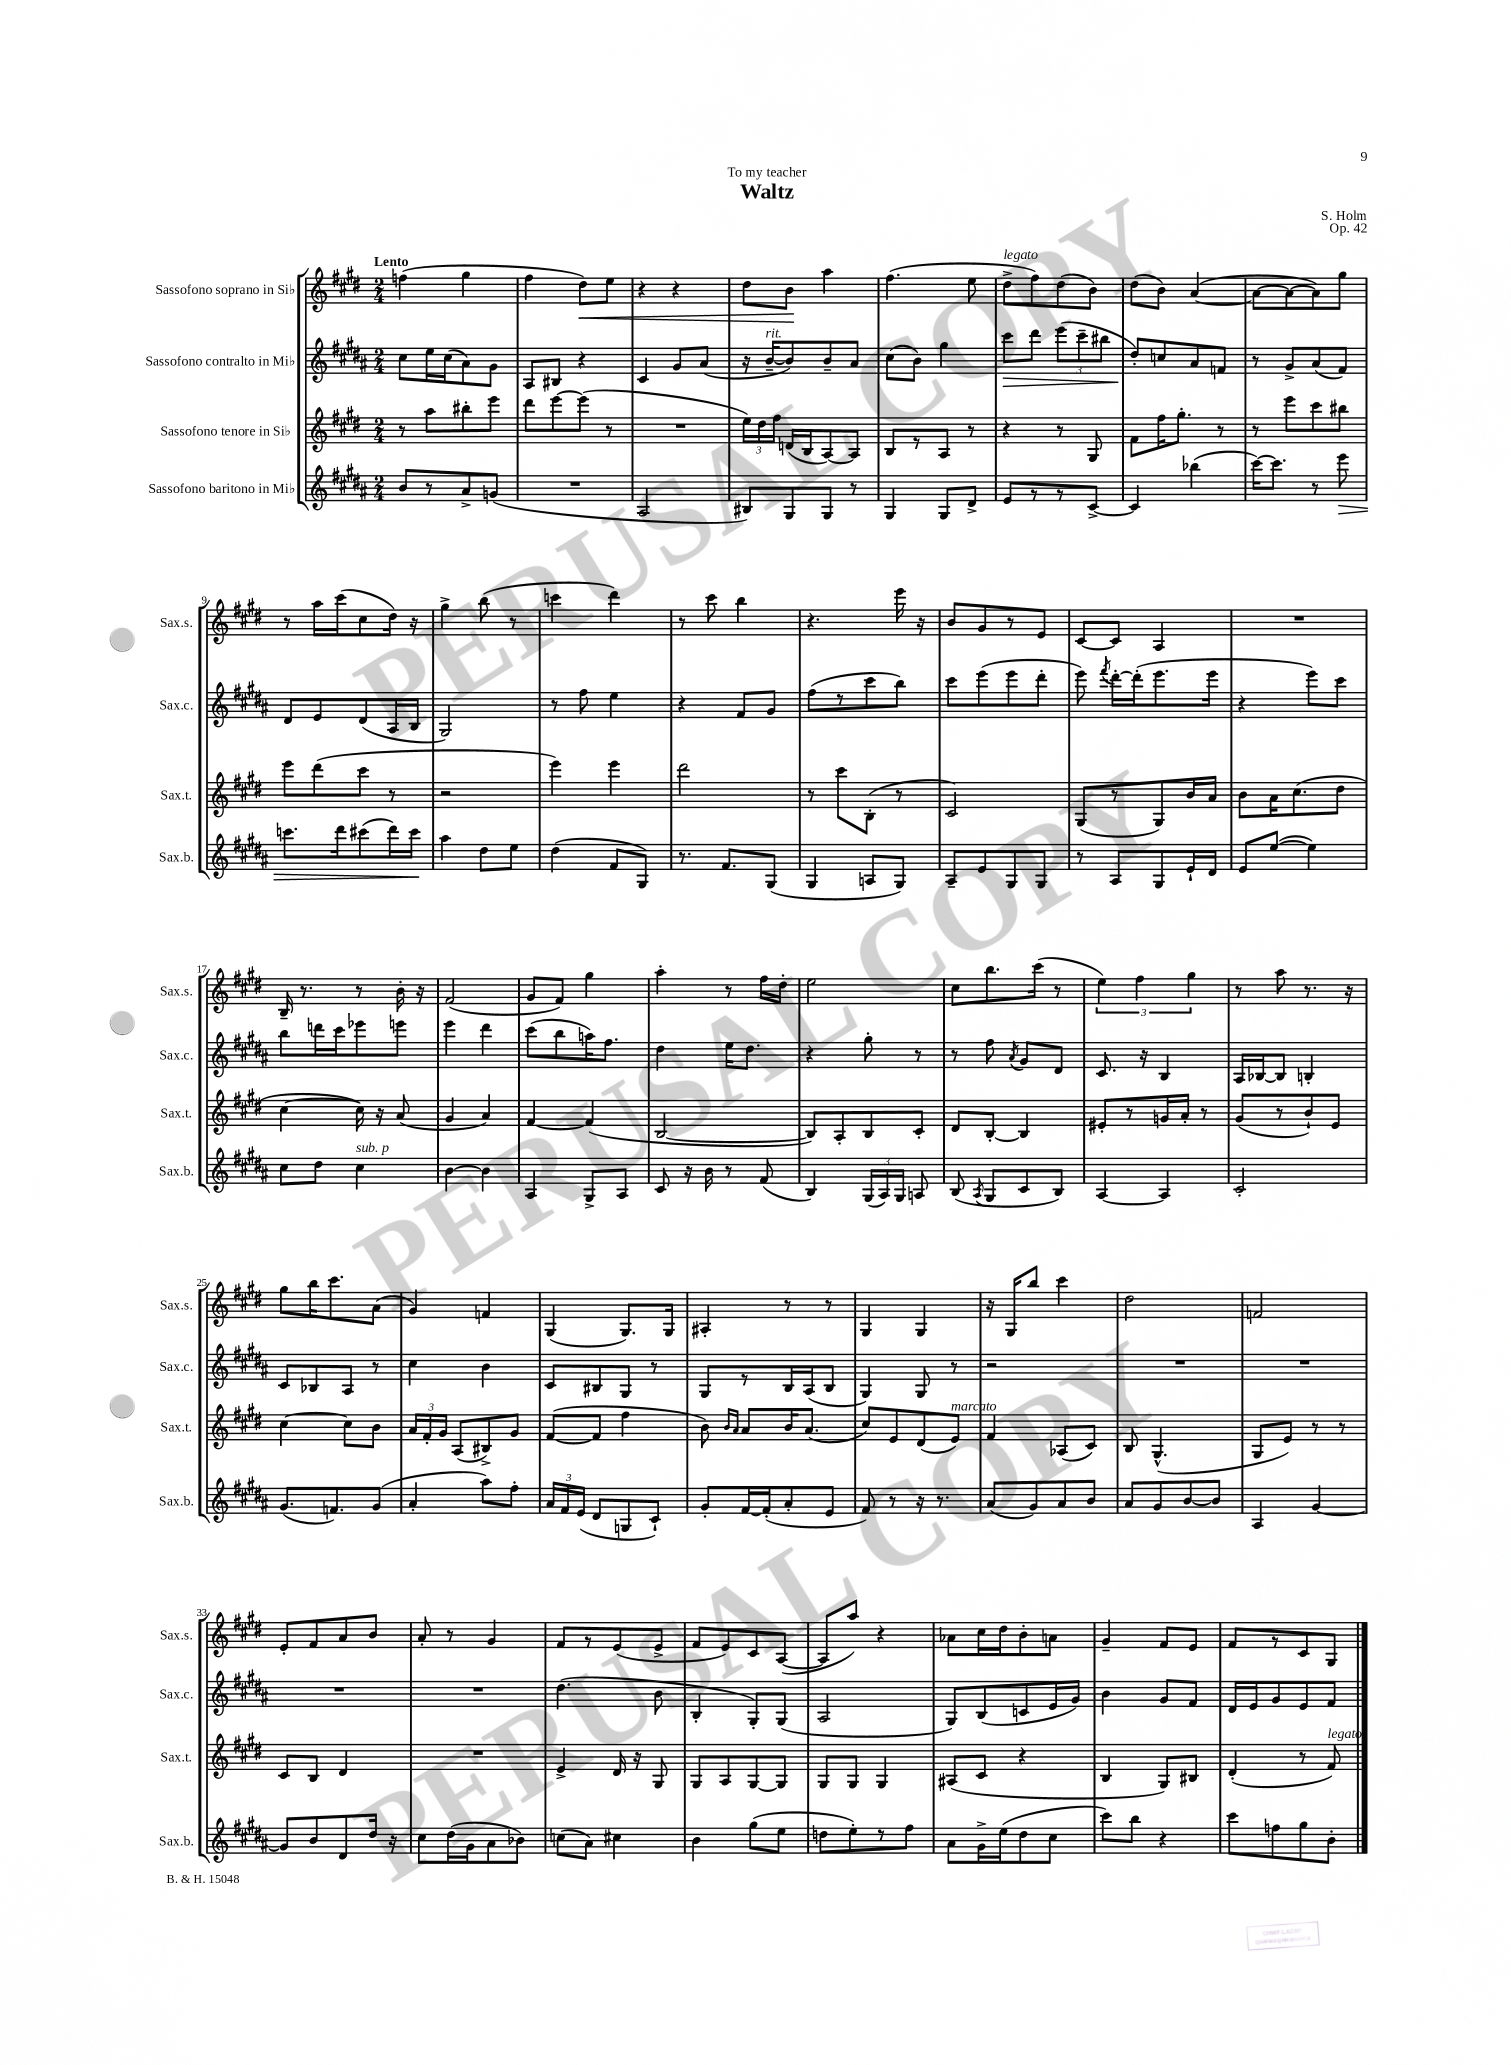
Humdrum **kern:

**kern	**kern	**kern	**kern
*staff4	*staff3	*staff2	*staff1
*clefG2	*clefG2	*clefG2	*clefG2
*k[f#c#g#d#a#]	*k[f#c#g#d#]	*k[f#c#g#d#a#]	*k[f#c#g#d#]
*M2/4	*M2/4	*M2/4	*M2/4
8b/L	8r	8cc#\L	(4ff\
8r	8aa\L	16ee\L	.
.	.	(16cc#\J	.
8a#^/	8bb#'\	8a#\)	4gg#\
(8g/J	8eee\J	8g#\J	.
=	=	=	=
2r	8ddd#\L	8A#/L	4ff#\
.	[8eee\	8B#/J	.
.	(8eee\]J	4r	8dd#\L)
.	8r	.	8ee\J
=	=	=	=
2A#/	2r	4c#/	4r
.	.	8g#/L	4r
.	.	(8a#/J	.
=	=	=	=
8B#/L)	24ee\LL)	16r	8dd#\L
.	24dd#\	.	.
.	.	[16b~/LK	.
.	24ff#\JJ	.	.
8G#/	(16d/LL	8b/])	8b\J
.	16B/J	.	.
8G#/J	[8A/)	8b~/	4aa\
8r	8A/]J	8a#/J	.
=	=	=	=
4G#/	8B/L	(8cc#\L	(4.ff#\
.	8r	8b\J)	.
8G#/L	8A/J	4gg#\	.
8d#^/J	8r	.	8ee\
=	=	=	=
8e/L	4r	8ccc#\L	8dd#^\L
8r	.	8ddd#\J	8ff#\)
8r	8r	(12eee\L	(8dd#\
.	.	12ccc#~\	.
[8c#^/J	8G#/	.	8b\J)
.	.	12bb#\J	.
=	=	=	=
4c#/]	8f#\L	8dd#'/L)	(8dd#\L
.	16ff#\K	8cc/	8b\J)
.	8.gg#'\J	.	.
(4bb-\	.	8a#/	([4a/
.	8r	8f/J	.
=	=	=	=
[16ccc#\LK)	8r	8r	8a\_L
8.ccc#\]J	.	.	.
.	8eee\L	8g#^/L	8a\_
8r	8ccc#\	(8a#/	8a\])
8eee\	8bb#\J	8f#/J)	8gg#\J
=	=	=	=
8.ccc\L	8eee\L	8d#/L	8r
.	(8ddd#\	8e/	16aa\LL
16ddd#\k	.	.	(16ccc#\J
(8ccc#\	8ccc#\J	(8d#/	8cc#\
16ddd#\L)	8r	16A#/L	16dd#\Jk)
16ccc#\JJ	.	16B/JJ	16r
=	=	=	=
4aa#\	2r	2G#/)	4gg#^\
8dd#\L	.	.	(8bb\
8ee\J	.	.	8r
=	=	=	=
(4dd#\	4eee\)	8r	4ccc\
.	.	8ff#\	.
8f#/L	4eee\	4ee\	4ddd#\)
8G#/J)	.	.	.
=	=	=	=
8.r	2ddd#\	4r	8r
.	.	.	8ccc#\
8.f#/L	.	.	.
.	.	8f#/L	4bb\
(8G#/J	.	8g#/J	.
=	=	=	=
4G#/	8r	(8ff#\L	4.r
.	8ccc#\L	8r	.
8A/L	(8B'\J	8ccc#\	.
8G#/J)	8r	8bb\J)	16eee\
.	.	.	16r
=	=	=	=
8A#~/L	2c#/)	8ccc#\L	8b/L
8e/	.	(8eee\	8g#/
8G#/	.	8eee\	8r
8G#/J	.	8ddd#'\J	8e/J
=	=	=	=
8r	(8G#/L	8eee\)	[8c#/L
.	.	8qfff#/	.
8A#/L	8r	[16ddd#'\LL	8c#/]J
.	.	(16ddd#'\]J	.
8G#/	8G#/)	8.eee\	4A/
16e`/L	16b/L	.	.
16d#/JJ	16a/JJ	16eee\Jk	.
=	=	=	=
8e/L	8b\L	4r	2r
([8ee/J	16a\K	.	.
.	(8.cc#\	.	.
4ee\])	.	8eee\L)	.
.	8dd#\J	8ccc#\J	.
=	=	=	=
8cc#\L	[4cc#\	8bb\L	16B~/
.	.	.	8.r
8dd#\J	.	16ddd\L	.
.	.	16ccc#\J	.
4cc#\	16cc#\])	8eee-\	8r
.	16r	.	.
.	(8a/	8eee\J	16b'\
.	.	.	16r
=	=	=	=
[4b\	4g#/	4eee\	(2f#/
4b\]	4a/)	4ddd#\	.
=	=	=	=
4A#/	[4f#/	(8ccc#\L	8g#/L
.	.	8bb\	8f#/J)
8G#^/L	(4f#/]	16aa\K)	4gg#\
.	.	8.ff#\J	.
8A#/J	.	.	.
=	=	=	=
8c#/	[2B/	4dd#\	4aa'\
16r	.	.	.
16b\	.	.	.
8r	.	16ee\LK	8r
.	.	8.dd#\J	.
(8f#/	.	.	16ff#\LL
.	.	.	16dd#'\JJ
=	=	=	=
4B/)	8B/]L)	4r	2ee\
.	8A'/	.	.
(24G#/LL	8B/	8gg#'\	.
24A#/)	.	.	.
24G#/JJ	.	.	.
8A/	8c#'/J	8r	.
=	=	=	=
(8B/	8d#/L	8r	8cc#\L
8qA#/	.	.	.
8G#/L	[8B'/J	8ff#\	8.bb\
.	.	8qa#/	.
8c#/	4B/]	8g#/L	.
.	.	.	(16ccc#\Jk
8B/J)	.	8d#/J	8r
=	=	=	=
[4A#/	8e#'/L	8.c#/	6ee\)
.	8r	.	.
.	.	.	6ff#\
.	.	16r	.
4A#/]	16g/L	4B/	.
.	16a'/JJ	.	.
.	.	.	6gg#\
.	8r	.	.
=	=	=	=
2c#'/	(8g#/L	16A#/LL	8r
.	.	[16B-/J	.
.	8r	8B-/]J	8aa\
.	8b`/)	4B'/	8.r
.	8e/J	.	.
.	.	.	16r
=	=	=	=
(8.g#/L	[4cc#\	8c#/L	8gg#\L
.	.	8B-/	16bb\K
8.f/)	.	.	8.ccc#\
.	8cc#\]L	8A#/J	.
(8g#/J	8b\J	8r	(8a\J
=	=	=	=
4a#'/	24a/LL	4cc#\	4g#/)
.	24f#'/	.	.
.	24g#/JJ	.	.
.	(8A/L	.	.
8aa#\L)	8B#^/)	4b\	4f/
8ff#'\J	8g#/J	.	.
=	=	=	=
24a#/LL	([8f#/L	8c#/L	(4G#/
24f#/	.	.	.
(24e/JJ	.	.	.
8d#/L	8f#/]J	8B#/	.
8G/	4ff#\	8G#/J	8.G#/L)
8c#`/J)	.	8r	.
.	.	.	16G#/Jk
=	=	=	=
8g#'/L	8b\)	8G#/L	4A#'/
.	16qqb/LL	.	.
.	16qqa/JJ	.	.
[16f#/L	8a/L	8r	.
(16f#'/]J	.	.	.
8a#'/	16b/K	16B/L	8r
.	(8.a/J	(16A#/J	.
8e/J	.	8B/J	8r
=	=	=	=
8f#/)	8cc#/L)	4G#/)	4G#/
8r	8e/	.	.
16r	(8d#/	8G#/	4G#/
8.r	.	.	.
.	8e/J)	8r	.
=	=	=	=
(8a#/L	4f#/	2r	16r
.	.	.	16G#/LK
8g#/)	.	.	8bb/J
8a#/	(8A-/L	.	4ccc#\
8b/J	8c#/J)	.	.
=	=	=	=
8a#/L	8B/	2r	2dd#\
8g#/	(4.G#^^/	.	.
[8b/	.	.	.
8b/]J	.	.	.
=	=	=	=
4A#/	8G#/L	2r	2f/
.	8e/J)	.	.
[4g#/	8r	.	.
.	8r	.	.
=	=	=	=
8g#/]L	8c#/L	2r	8e'/L
8b/	8B/J	.	8f#/
8d#/	4d#/	.	8a/
16dd#/Jk	.	.	8b/J
16r	.	.	.
=	=	=	=
8cc#\L	2r	2r	8a'/
(16dd#\L	.	.	8r
16g#\J	.	.	.
8a#\	.	.	4g#/
8b-\J)	.	.	.
=	=	=	=
(8cc\L	4e^/	(4.dd#\	8f#/L
8a#\J)	.	.	8r
4cc#\	16d#/	.	(8e/
.	16r	.	.
.	8G#/	8b\	8e^/J
=	=	=	=
4b\	8G#/L	4B'/	8f#/L
.	8A/	.	8e/)
(8gg#\L	[8G#/	8G#'/L)	8c#/
8ee\J	8G#/]J	(8G#/J	([8A/J
=	=	=	=
8dd\L	8G#/L	2A#/	8A/]L
8ee'\)	8G#/J	.	8aa/J)
8r	4G#/	.	4r
8ff#\J	.	.	.
=	=	=	=
8a#\L	(8A#/L	8G#/L)	8a-\L
16g#^\L	8c#/J	(8B/	16cc#\L
(16ee\J	.	.	16dd#\J
8dd#\	4r	8c/	8b'\
8cc#\J	.	16e/L	8a\J
.	.	16g#/JJ)	.
=	=	=	=
8ccc#\L)	4B/	4b\	4g#~/
8bb\J	.	.	.
4r	8G#/L)	8g#/L	8f#/L
.	8B#/J	8f#/J	8e/J
=	=	=	=
8ccc#\L	(4d#'/	16d#/LL	8f#/L
.	.	16e/J	.
8ff\	.	8g#/	8r
8gg#\	8r	8e/	8c#/
8b'\J	8f#/)	8f#/J	8G#/J
==	==	==	==
*-	*-	*-	*-
